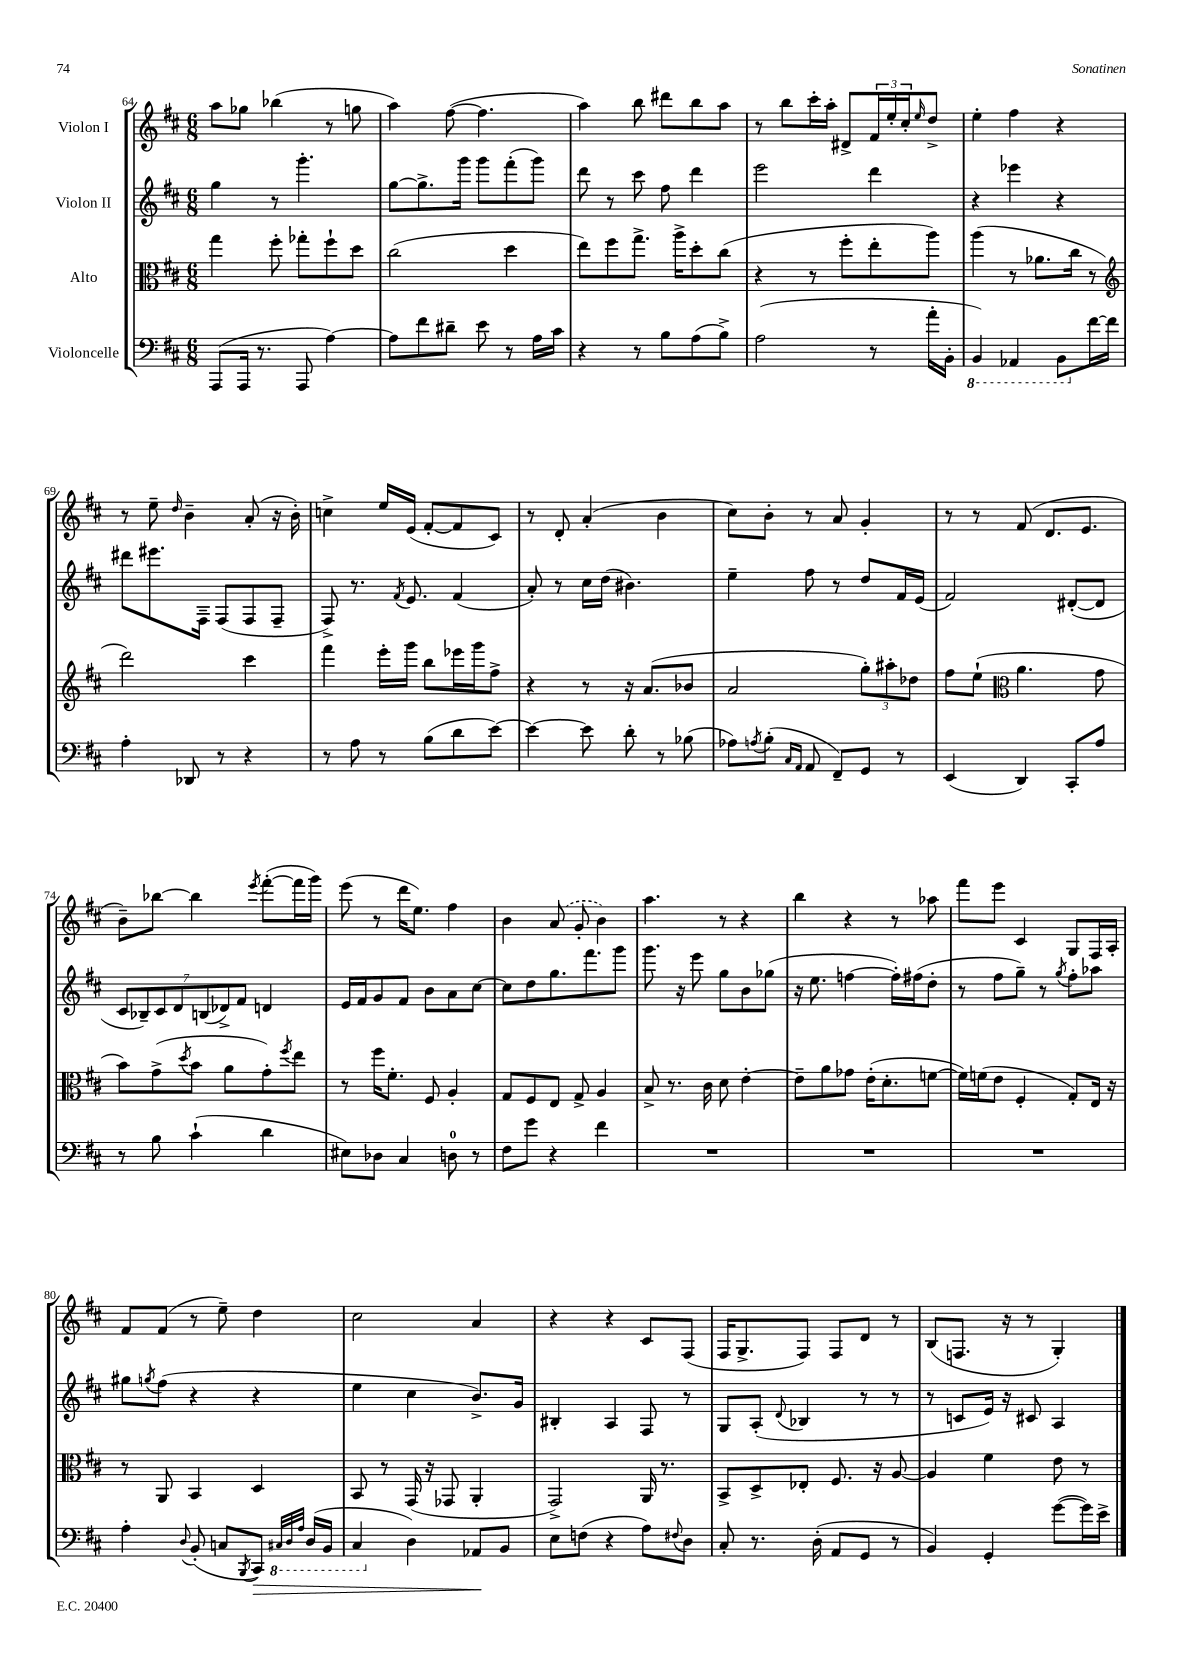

**kern	**kern	**kern	**kern
*staff4	*staff3	*staff2	*staff1
*clefF4	*clefC3	*clefG2	*clefG2
*k[f#c#]	*k[f#c#]	*k[f#c#]	*k[f#c#]
*M6/8	*M6/8	*M6/8	*M6/8
(8AAA	4gg	4gg	8aa
16AAA	.	.	8gg-
8.r	.	.	.
.	8ff#'	8r	(4bb-
8AAA	8gg-'	4.ggg'	.
[4A)	8ff#`	.	8r
.	8dd	.	8gg
=	=	=	=
8A]	(2cc#	[8gg	4aa)
8f#	.	8.gg^]	.
8d#~	.	.	([8ff#
.	.	16ggg	.
8e	.	8ggg	4.ff#]
8r	4dd	(8fff#'	.
16A	.	8ggg)	.
16c#	.	.	.
=	=	=	=
4r	8ee)	8ddd	4aa)
.	8ff#	8r	.
8r	8.gg^	8ccc#	8bb
8B	.	8ff#	8ddd#
.	16aa^	.	.
(8A	8dd'	4ddd	8bb
8B^)	(8cc#	.	8aa
=	=	=	=
(2A	4r	2eee	8r
.	.	.	8bb
.	8r	.	16ccc#'
.	.	.	16aa'
.	8ff#'	.	8d#^
8r	8ee'	4ddd	24f#
.	.	.	24ee'
.	.	.	24cc#'
.	.	.	16qqee
16a'	8aa)	.	8dd^
16BB'	.	.	.
=	=	=	=
4BBB)	(4aa	4r	4ee'
4AAA-	8r	4eee-	4ff#
.	8.a-	.	.
8BBB	.	4r	4r
.	16cc#	.	.
[16f#	8r	.	.
16f#]	.	.	.
=	=	=	=
*	*clefG2	*	*
4A'	2ddd)	8ddd#	8r
.	.	8.eee#	8ee~
.	.	.	16qqdd
8DD-	.	.	4b~
.	.	16F#~	.
8r	.	(8F#	.
4r	4ccc#	8F#	(8a'
.	.	8F#~	16r
.	.	.	16b')
=	=	=	=
8r	4fff#	8F#^)	4cc^
8A	.	8.r	.
8r	16eee'	.	16ee
.	.	8qf#	.
.	16ggg	8.e	(16e
(8B	8bb	.	[8f#'
8d	16eee-	(4f#	8f#]
.	16ggg	.	.
[8e)	8ff#^	.	8c#)
=	=	=	=
4e_	4r	8a')	8r
.	.	8r	8d'
8e]	8r	16cc#	(4a'
.	.	(16dd	.
8d'	16r	4.b#)	.
.	(8.a	.	.
8r	.	.	4b
(8B-	8b-	.	.
=	=	=	=
8A-)	2a	4ee~	8cc#)
8qA	.	.	.
(8B'	.	.	8b'
16qqC#	.	.	.
16qqAA	.	.	.
8AA	.	8ff#	8r
8FF#~)	.	8r	8a
8GG	12gg')	8dd	4g'
.	12aa#'	.	.
8r	.	16f#	.
.	12dd-	.	.
.	.	(16e	.
=	=	=	=
(4EE	8ff#	2f#)	8r
.	(8ee`	.	8r
*	*clefC3	*	*
4DD)	4.a	.	(8f#
.	.	.	8.d
8CC#'	.	([8d#'	.
.	.	.	8.e
8A	8g	8d#]	.
=	=	=	=
8r	8b)	14c#	8b~)
.	.	14B-~)	.
8B	(8g^	.	[8bb-
.	.	14c#	.
.	.	14d	.
.	8qdd	.	.
(4c#`	8b	.	4bb-]
.	.	(14B	.
.	.	14d-^)	.
.	8a	.	.
.	.	14f#	.
.	.	.	8qeee
4d	8g')	4d	([8fff#'
.	8qff#	.	.
.	8ee	.	16fff#]
.	.	.	16ggg)
=	=	=	=
8E#)	8r	16e	(8eee
.	.	16f#	.
8D-	16ff#	8g	8r
.	8.f#'	.	.
4C#	.	8f#	16ddd
.	.	.	8.ee)
.	8F#	8b	.
8D	4A'	8a	4ff#
8r	.	[8cc#	.
=	=	=	=
8F#	8G	8cc#]	4b
8g	8F#	8dd	.
4r	8E	8.gg	(8a
.	8G^	.	8g'
.	.	8.fff#	.
4f#	4A	.	4b)
.	.	8ggg	.
=	=	=	=
2.r	8B^	8.ggg	4.aa
.	8.r	.	.
.	.	16r	.
.	.	8eee	.
.	16c#	.	.
.	8d	8gg	8r
.	[4e'	8b	4r
.	.	(8gg-	.
=	=	=	=
2.r	8e~]	16r	4bb
.	.	8.ee	.
.	8a	.	.
.	8g-	[4ff	4r
.	(16e'	.	.
.	8.d'	.	.
.	.	16ff'])	8r
.	.	(16ff#	.
.	[8f	8dd'	8aa-
=	=	=	=
2.r	16f])	8r	8fff#
.	(16f	.	.
.	8e	8ff#	8eee
.	4F#'	8gg~)	4c#
.	.	8r	.
.	.	8qgg	.
.	8G')	8ff#'	8G
.	16E	8aa-	16F#
.	16r	.	16A'
=	=	=	=
4A'	8r	8gg#	8f#
.	.	8qgg	.
.	8AA	(8ff#	(8f#
8qqD	.	.	.
(8BB'	4BB	4r	8r
8C	.	.	8ee~)
8qBBB	.	.	.
8CC#)	4D	4r	4dd
32qqCC#	.	.	.
32qqDD	.	.	.
32qqAA	.	.	.
(16DD	.	.	.
16BBB	.	.	.
=	=	=	=
4CC#	8BB	4ee	2cc#
.	8r	.	.
4D)	(16GG	4cc#	.
.	16r	.	.
.	8GG-	.	.
8AA-	4AA'	8.b^)	4a
8BB	.	.	.
.	.	16g	.
=	=	=	=
8E	2GG^)	4B#'	4r
(8F	.	.	.
4r	.	4A	4r
8A)	16AA	8F#	8c#
.	8.r	.	.
8qqF#	.	.	.
8D	.	8r	(8F#
=	=	=	=
8C#'	8BB^	8G	16F#
.	.	.	8.G^
8.r	8D^	(8A'	.
.	.	8qqd	.
.	8E-'	4B-	8F#)
(16D'	.	.	.
8AA	8.F#	.	8F#
8GG	.	8r	8d
.	16r	.	.
8r	[8A	8r	8r
=	=	=	=
4BB)	4A]	8r	(8B
.	.	8c	8.F
4GG'	4f#	16e)	.
.	.	16r	16r
.	.	8c#	8r
([8g	8e	4A	4G')
16g])	8r	.	.
16e^	.	.	.
==	==	==	==
*-	*-	*-	*-
